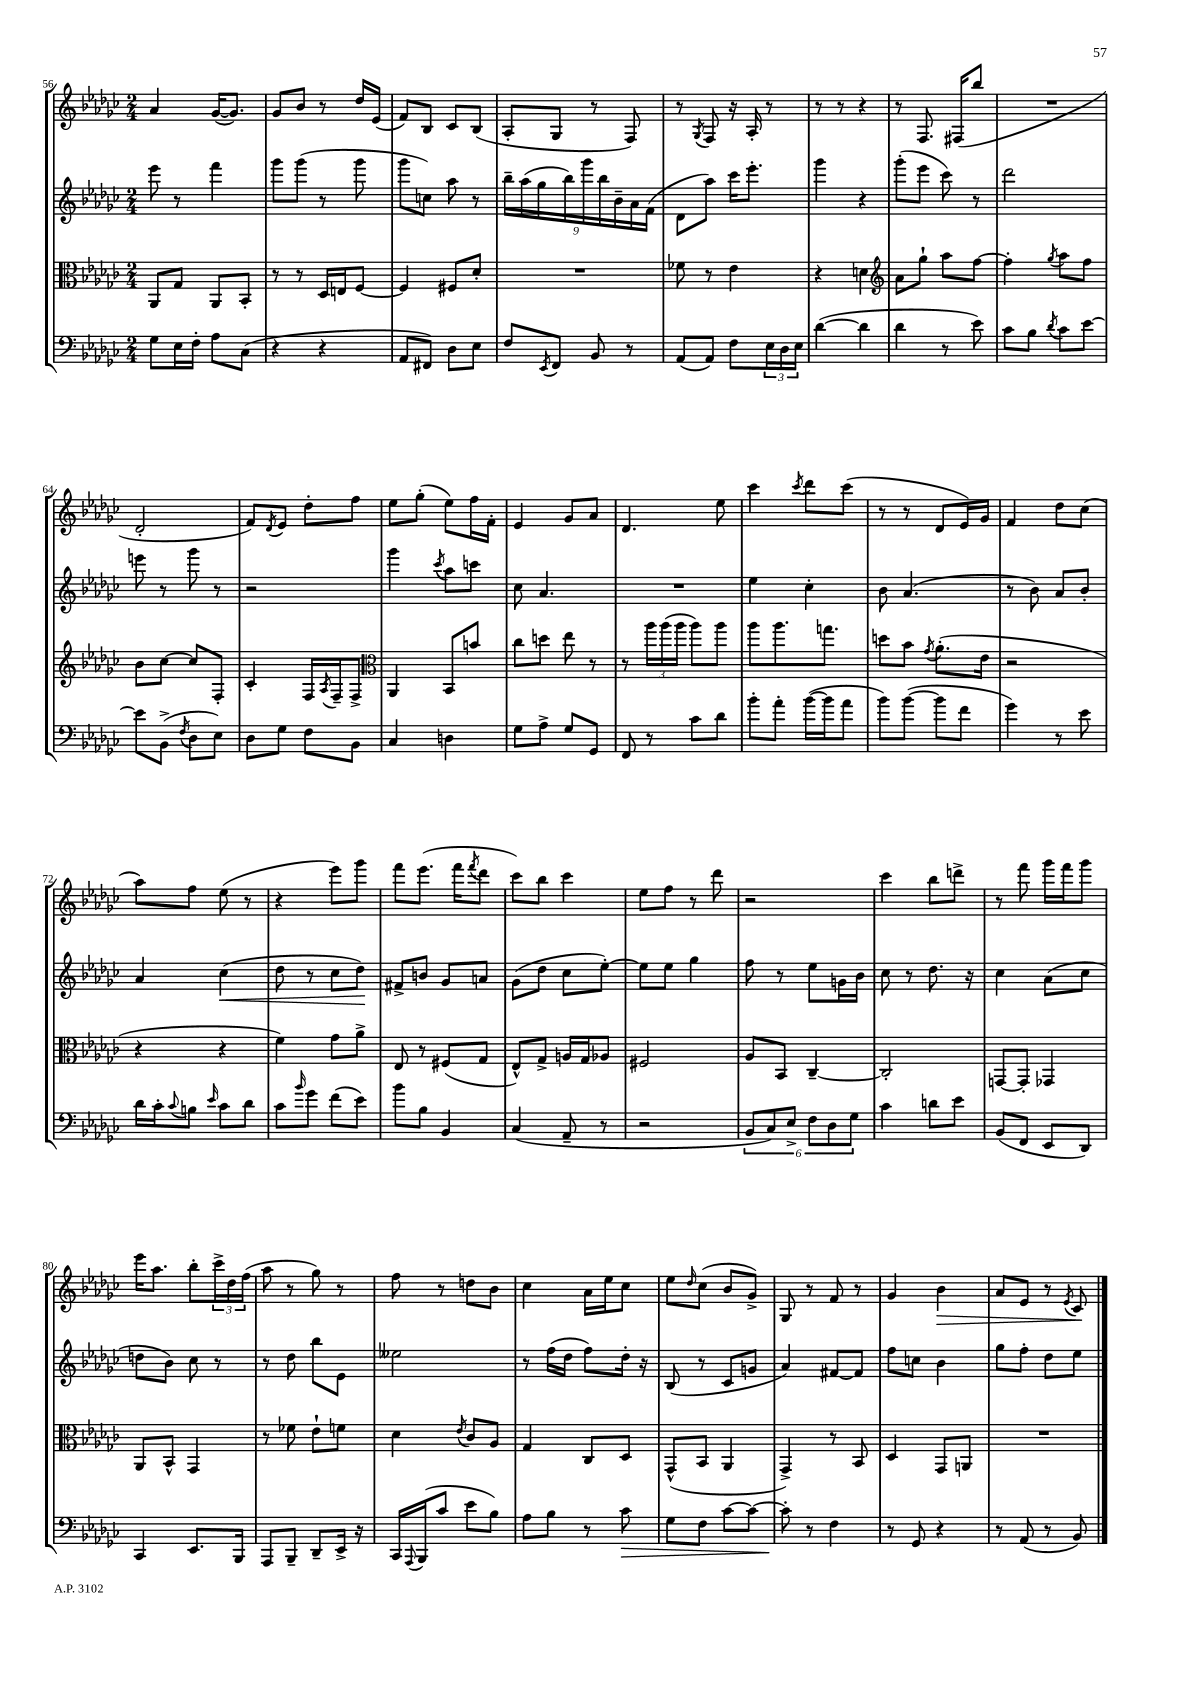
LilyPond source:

<<
\new StaffGroup <<
\new Staff = "s0" {
    \clef treble \key ges \major \numericTimeSignature \time 2/4
    aes'4 ges'16~( ges'8.) |
    ges'8 bes'8 r8 des''16 ees'16( |
    f'8) bes8 ces'8 bes8( |
    aes8-. ges8 r8 f8) |
    r8 \acciaccatura { ges8 } f8 r16 aes16-. r8 |
    r8 r8 r4 |
    r8 f8. fis16( bes''8 |
    R2 |
    des'2-. |
    f'8) \acciaccatura { des'8 } ees'8 des''8-. f''8 |
    ees''8 ges''8-.( ees''8) f''16 f'16-. |
    ees'4 ges'8 aes'8 |
    des'4. ees''8 |
    ces'''4 \acciaccatura { ces'''8 } des'''8 ces'''8( |
    r8 r8 des'8 ees'16) ges'16 |
    f'4 des''8 ces''8( |
    aes''8) f''8 ees''8( r8 |
    r4 ees'''8) ges'''8 |
    f'''8 ees'''8.( f'''16 \acciaccatura { f'''8 } des'''8 |
    ces'''8) bes''8 ces'''4 |
    ees''8 f''8 r8 des'''8 |
    r2 |
    ces'''4 bes''8 d'''8-> |
    r8 f'''8 ges'''16 f'''16 ges'''8 |
    ees'''16 aes''8. bes''8-. \tuplet 3/2 { ces'''16-> des''16 f''16( } |
    aes''8 r8 ges''8) r8 |
    f''8 r8 d''8 bes'8 |
    ces''4 aes'16 ees''16 ces''8 |
    ees''8 \grace { des''16 } ces''8( bes'8 ges'8->) |
    ges8 r8 f'8 r8 |
    ges'4 bes'4\> |
    aes'8 ees'8 r8 \acciaccatura { ees'8 } ces'8\! \bar "|." |
}
\new Staff = "s1" {
    \clef treble \key ges \major \numericTimeSignature \time 2/4
    ees'''8 r8 f'''4 |
    ges'''8 ges'''8( r8 ges'''8 |
    ges'''8 c''8) aes''8 r8 |
    \tuplet 9/8 { bes''16-- aes''16( ges''16 bes''16) ges'''16 bes''16 bes'16-- aes'16 f'16( } |
    des'8 aes''8) ces'''16 ees'''8.-. |
    ges'''4 r4 |
    ges'''8-.( ees'''8 ces'''8) r8 |
    des'''2 |
    e'''8 r8 ges'''8 r8 |
    r2 |
    ges'''4 \acciaccatura { ces'''8 } aes''8 c'''8 |
    ces''8 aes'4. |
    R2 |
    ees''4 ces''4-. |
    bes'8 aes'4.( |
    r8 bes'8) aes'8 bes'8-. |
    aes'4 ces''4\<( |
    des''8 r8 ces''8 des''8\!) |
    fis'8-> b'8 ges'8 a'8 |
    ges'8( des''8 ces''8 ees''8~-.) |
    ees''8 ees''8 ges''4 |
    f''8 r8 ees''8 g'16 bes'16 |
    ces''8 r8 des''8. r16 |
    ces''4 aes'8( ces''8 |
    d''8 bes'8) ces''8 r8 |
    r8 des''8 bes''8 ees'8 |
    eeses''2 |
    r8 f''16( des''16 f''8) des''16-. r16 |
    bes8( r8 ces'8 g'8 |
    aes'4) fis'8~ fis'8 |
    f''8 c''8 bes'4 |
    ges''8 f''8-. des''8 ees''8 \bar "|." |
}
\new Staff = "s2" {
    \clef alto \key ges \major \numericTimeSignature \time 2/4
    aes,8 ges8 aes,8 bes,8-. |
    r8 r8 des16 e16 f8~ |
    f4 fis8 des'8-. |
    R2 |
    fes'8 r8 ees'4 |
    r4 d'4 |
    \clef treble aes'8 ges''8-! aes''8 f''8~ |
    f''4-. \acciaccatura { ges''8 } aes''8 f''8 |
    bes'8 ces''8~ ces''8 f8-. |
    ces'4-. f16 \acciaccatura { aes8 } f16-- f8-> |
    \clef alto aes,4 bes,8 b'8 |
    ces''8 d''8 ees''8 r8 |
    r8 \tuplet 3/2 { aes''16 aes''16( aes''16 } aes''8) aes''8 |
    aes''8 aes''8. g''8. |
    d''8 bes'8 \acciaccatura { ges'8 } aes'8.-.( ees'16 |
    r2 |
    r4 r4 |
    f'4) ges'8 aes'8-> |
    ees8 r8 fis8( ges8 |
    ees8-^) ges8-> a16 ges16 aes8 |
    fis2 |
    aes8 bes,8 ces4~-- |
    ces2-. |
    g,8~ g,8-. ges,4 |
    aes,8 bes,8-^ ges,4 |
    r8 fes'8 ees'8-! f'8 |
    des'4 \acciaccatura { ees'8 } ces'8 aes8 |
    ges4 ces8 des8 |
    ges,8-^( bes,8 aes,4 |
    ges,4->) r8 bes,8 |
    des4 ges,8 a,8 |
    R2 \bar "|." |
}
\new Staff = "s3" {
    \clef bass \key ges \major \numericTimeSignature \time 2/4
    ges8 ees16 f16-. aes8 ces8( |
    r4 r4 |
    aes,8 fis,8) des8 ees8 |
    f8 \acciaccatura { ees,8 } f,8 bes,8 r8 |
    aes,8( aes,8) f8 \tuplet 3/2 { ees16 des16 ees16 } |
    des'4~( des'4 |
    des'4 r8 ees'8) |
    ces'8 bes8 \acciaccatura { des'8 } ces'8 ees'8~ |
    ees'8 bes,8->( \acciaccatura { f8 } des8 ees8) |
    des8 ges8 f8 bes,8 |
    ces4 d4 |
    ges8 aes8-> ges8 ges,8 |
    f,8 r8 ces'8 des'8 |
    bes'8-. aes'8-. bes'16~( bes'16 aes'8 |
    bes'8) bes'8~( bes'8 f'8 |
    ges'4) r8 ees'8 |
    des'16 ces'16-. \appoggiatura { ces'8 } b8 \grace { ees'16 } ces'8 des'8 |
    ces'8 \grace { bes'16 } ges'8 f'8( ees'8) |
    bes'8 bes8 bes,4 |
    ces4( aes,8-- r8 |
    r2 |
    \tuplet 6/4 { bes,8 ces8) ees8-> f8 des8 ges8 } |
    ces'4 d'8 ees'8 |
    bes,8( f,8 ees,8 des,8) |
    ces,4 ees,8. bes,,16 |
    aes,,8 bes,,8-- des,8-- ees,16-> r16 |
    ces,16 \appoggiatura { aes,,8 } bes,,16( ces'8 ees'8 bes8) |
    aes8 bes8 r8 ces'8\> |
    ges8 f8 ces'8~ ces'8~ |
    ces'8-.\! r8 f4 |
    r8 ges,8 r4 |
    r8 aes,8( r8 bes,8) \bar "|." |
}
>>
>>
\layout { \context { \Score currentBarNumber = #56 } }
